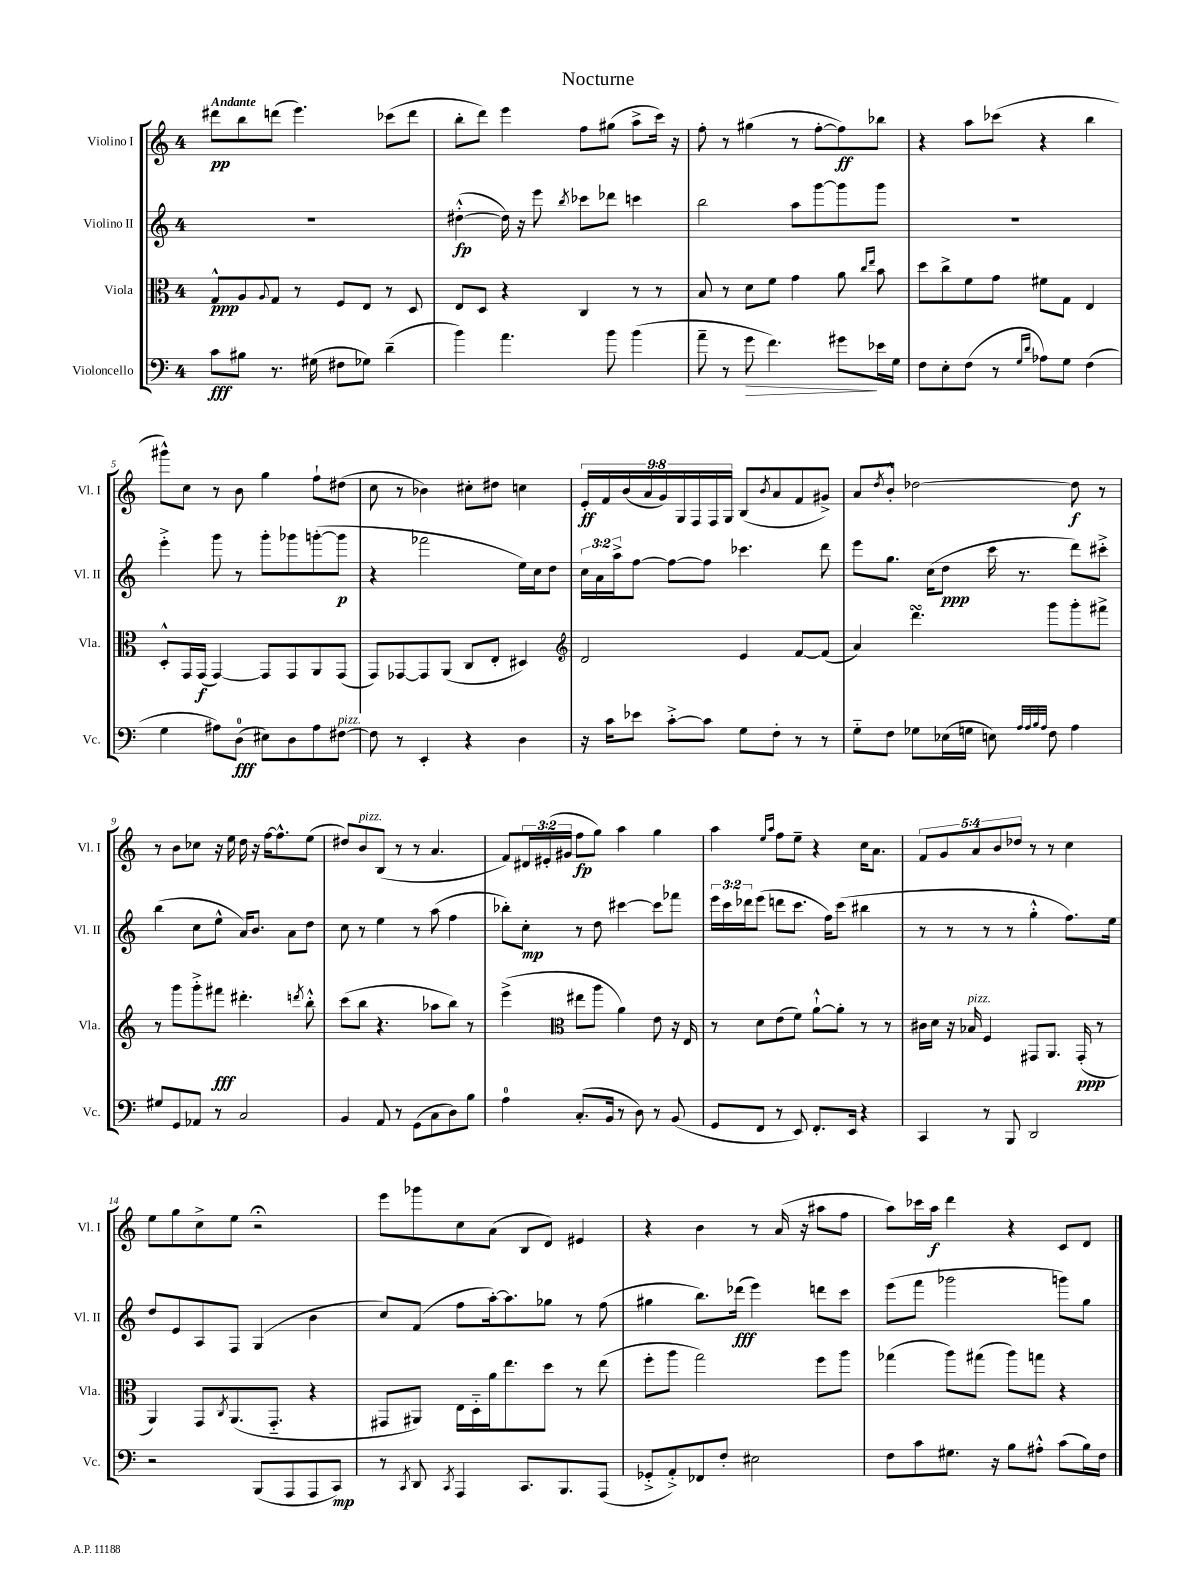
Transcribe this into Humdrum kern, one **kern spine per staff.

**kern	**kern	**kern	**kern
*staff4	*staff3	*staff2	*staff1
*clefF4	*clefC3	*clefG2	*clefG2
*k[]	*k[]	*k[]	*k[]
*M4/4	*M4/4	*M4/4	*M4/4
8c	8G^^	1r	8ddd#
8B#	8A	.	8bb
.	8qqA	.	.
8.r	8G	.	(8ddd
.	8r	.	4.eee)
(16G#	.	.	.
8F#	8F	.	.
8G-)	8E	.	.
(4d~	8r	.	(8ccc-
.	8D	.	8ddd
=	=	=	=
4b)	8E	([4dd#'^^	8bb'
.	8D	.	8ddd)
4.a	4r	16dd#])	4eee
.	.	16r	.
.	.	8eee	.
.	.	8qbb	.
.	4C	8ccc-	8ff
8b	.	8ddd-	(8gg#
(4b	8r	4ccc	8aa^
.	8r	.	16ccc)
.	.	.	16r
=	=	=	=
8a~	8B	2bb	8ff'
8r	8r	.	8r
8g	8d	.	(4gg#
4.f)	8f	.	.
.	4g	8aa	8r
.	.	[8ggg	[8ff'
8g#	8a	8ggg]	8ff])
.	16qqcc	.	.
.	16qqee	.	.
16e-	8b	8ggg	8bb-
16G	.	.	.
=	=	=	=
8F	8dd	1r	4r
8E'	8cc^	.	.
(8F	8f	.	8aa
8r	8g	.	(8ccc-
16qqG	.	.	.
16qqd	.	.	.
8A-)	8f#	.	4r
8G	8G	.	.
(4F	4E	.	4bb
=	=	=	=
4G	8D'^^	4eee'^	8ggg#^^)
.	16GG	.	8cc
.	(16GG	.	.
8A#)	[4GG)	8ggg	8r
(8D	.	8r	8b
8E#)	8GG]	8ggg'	4gg
8D	8GG	8ggg-	.
8A#	8AA	([8ggg'	8ff`
[8F#	(8GG	8ggg]	(8dd#
=	=	=	=
8F#]	8GG)	4r	8cc
8r	[8GG-	.	8r
4EE'	8GG-]	2fff-	4b-)
.	(8AA	.	.
4r	8C	.	8cc#'
.	8E'	.	8dd#
4D	4D#)	16ee)	4cc
.	.	16cc	.
.	.	8dd	.
=	=	=	=
*	*clefG2	*	*
16r	2d	24cc	18e'
.	.	24a	.
.	.	.	18f
16c	.	.	.
.	.	24aa^	.
.	.	.	(18b
8e-	.	[8ff	.
.	.	.	18a
.	.	.	18g)
[8c'^	.	8ff_	.
.	.	.	18G
.	.	.	18F
8c]	.	8ff]	.
.	.	.	18F
.	.	.	18G
8G	4e	4.ccc-	(8B
.	.	.	8qb
8F'	.	.	8a
8r	[8f	.	8f
8r	(8f]	8ddd	8g#^)
=	=	=	=
8G'~	4a)	8eee	8a
.	.	.	8qdd
8F	.	8.gg	8b'^^
8G-	4.ddd	.	[2dd-
.	.	(16cc	.
(16E-	.	8dd	.
16G	.	.	.
8E)	.	16ccc	.
.	.	8.r	.
32qqA	.	.	.
32qqA	.	.	.
32qqB	.	.	.
32qqA	.	.	.
8F	8ggg	.	.
4A	8ggg'	8ddd)	8dd-]
.	8fff#^	8ccc#'^	8r
=	=	=	=
8G#	8r	(4bb	8r
8GG	8ggg	.	8b
8AA-	8ggg'^	8cc	8cc-
8r	8fff#	8ee^^	16r
.	.	.	16ee
2C	4.ddd#'	16a)	16dd
.	.	8.b	16r
.	.	.	[16ff
.	.	.	8.ff^^]
.	.	8a	.
.	8qddd	.	.
.	8bb'^^	8dd	(8ee
=	=	=	=
4BB	(8ccc	8cc	8dd#)
.	8bb	8r	8b
8AA	4.r	4ee	(8B
8r	.	.	8r
(8GG	.	8r	8r
8C	8aa-	(8aa	4.a
8D)	8bb)	4ff	.
8B	8r	.	.
=	=	=	=
4A	(4eee^	8bb-')	8f)
.	.	8cc'	24d#
.	.	.	(24e#'
.	.	.	24g#
*	*clefC3	*	*
(8.C'	8ee#	8r	8ff
.	8aa	8dd	8gg)
16BB	.	.	.
8r	4a)	[4ccc#	4aa
8D)	.	.	.
8r	8e	8ccc#]	4gg
(8BB	16r	8fff-	.
.	16E	.	.
=	=	=	=
8GG	8r	24eee	4aa
.	.	24ccc	.
.	.	24ddd-	.
8FF	8d	(8eee	.
.	.	.	16qqee
.	.	.	16qqaa
8r	(8e	8ddd	8ff
8EE)	8f)	8.ccc	8ee~
8.FF'	[8a`^^	.	4r
.	.	16ff)	.
.	8a']	(8ccc	.
16EE	.	.	.
4r	8r	4bb#	16cc
.	.	.	8.a
.	8r	.	.
=	=	=	=
4CC	16c#	8r	10f
.	16d	.	.
.	.	.	10g
.	16r	8r	.
.	16B-	.	.
.	.	.	10a
8r	4F	8r	.
.	.	.	10b
8BBB	.	8r	.
.	.	.	10dd-
2DD	8GG#	4gg'^^	8r
.	8.AA	.	8r
.	.	8.ff)	4cc
.	(16GG#'	.	.
.	8r	.	.
.	.	16ee	.
=	=	=	=
2r	4AA)	8dd	8ee
.	.	8e	8gg
.	8GG	8A	8cc^
.	8qC	.	.
.	(8.AA	8F	8ee
(8BBB	.	(4G	2r;
.	8.GG'~	.	.
8AAA	.	.	.
8AAA	4r	4b	.
8CC)	.	.	.
=	=	=	=
8r	8GG#	8cc)	8eee
8qCC	.	.	.
8DD	8AA#)	(8f	8ggg-
8qCC	.	.	.
4AAA	16E	8ff	8cc
.	16D'~	.	.
.	16a	[16aa')	(8a
.	8.ee	8.aa]	.
8.CC	.	.	8B
.	8dd	8gg-	8d)
8.BBB	.	.	.
.	8r	8r	4e#
(8AAA	(8ee	(8ff	.
=	=	=	=
8GG-'^	8ff'	4gg#	4r
8AA'^)	8aa	.	.
8FF-	2gg)	8.bb)	4b
8F'	.	.	.
.	.	(16ddd-	.
2E#	.	4eee)	8r
.	.	.	(16a
.	.	.	16r
.	8ff	8ddd	8aa#
.	8aa	8ccc	8ff
=	=	=	=
8F	(4gg-	(8eee	8aa)
8c	.	8fff	16ccc-
.	.	.	16aa
8.G#	8aa)	2ggg-	4ddd
.	(8gg#	.	.
16r	.	.	.
8B	8aa)	.	4r
8A#'^^	8gg	.	.
(8c	4r	8ggg)	8c
16B)	.	8gg	8d
16F	.	.	.
==	==	==	==
*-	*-	*-	*-
